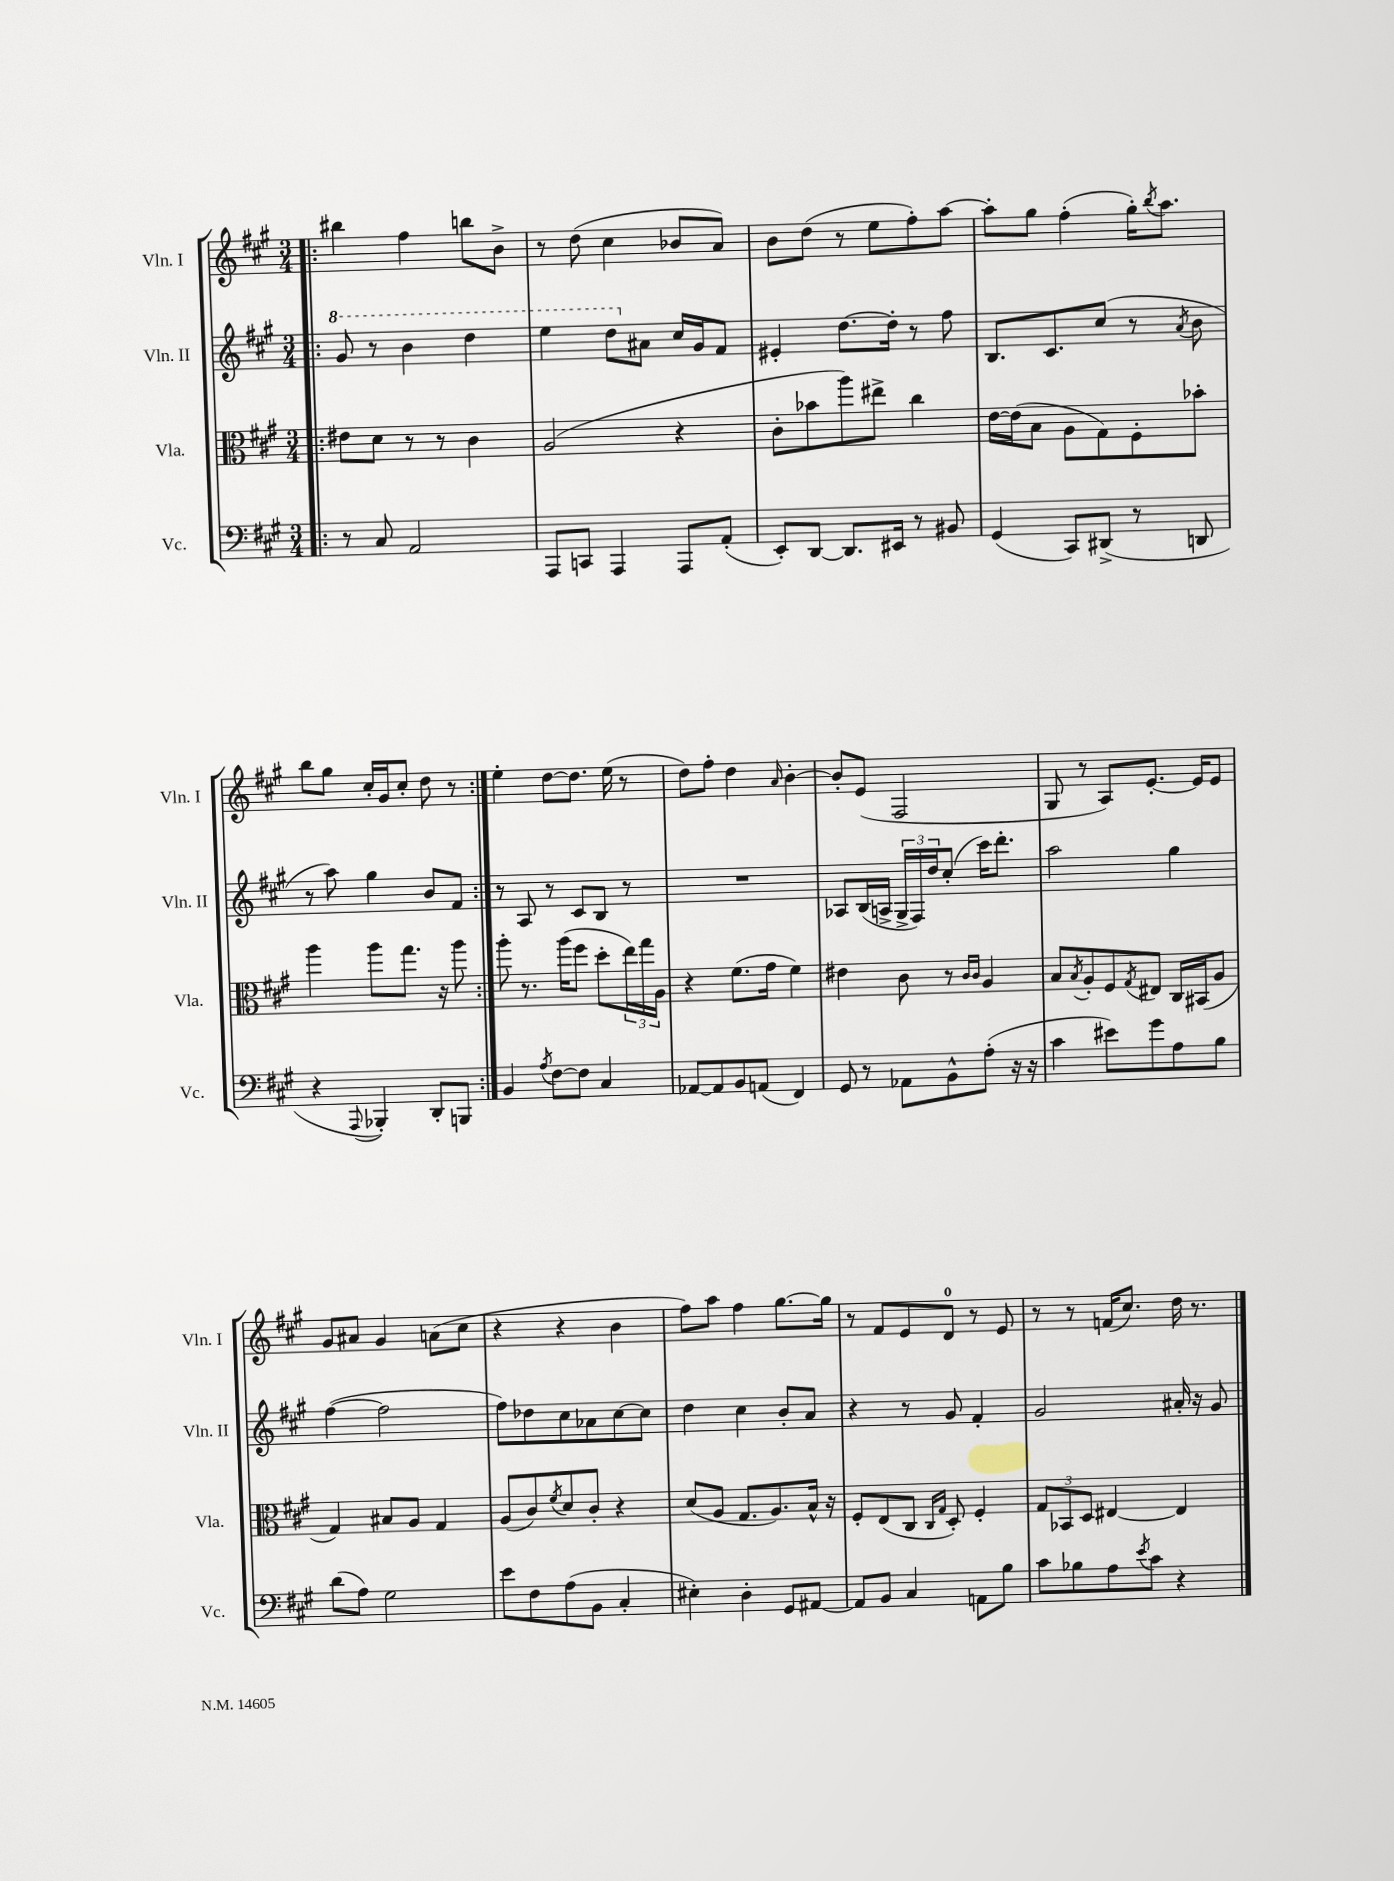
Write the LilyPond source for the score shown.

<<
\new StaffGroup <<
\new Staff = "s0" \with { instrumentName = "Vln. I" shortInstrumentName = "Vln. I" } {
    \clef treble \key a \major \numericTimeSignature \time 3/4
    \repeat volta 2 { \bar ".|:" bis''4 fis''4 b''8 b'8-> |
    r8 d''8( cis''4 bes'8 a'8) |
    b'8 d''8( r8 e''8 fis''8-.) a''8~ |
    a''8-. gis''8 fis''4-.( gis''16-.) \acciaccatura { b''8 } a''8. |
    b''8 gis''8 cis''16-. gis'16 cis''8-. d''8 r8 | }
    e''4-. d''8~ d''8. e''16( r8 |
    d''8) fis''8-. d''4 \grace { a'16 } b'4~-. |
    b'8-. e'8( fis2 |
    gis8 r8 a8) e'8.~-. e'16 e'8 |
    gis'8 ais'8 gis'4 a'8( cis''8 |
    r4 r4 b'4 |
    fis''8) a''8 fis''4 gis''8.~ gis''16 |
    r8 fis'8 e'8 d'8-0 r8 e'8 |
    r8 r8 f'16( cis''8.) d''16 r8. \bar "|." |
}
\new Staff = "s1" \with { instrumentName = "Vln. II" shortInstrumentName = "Vln. II" } {
    \clef treble \key a \major \numericTimeSignature \time 3/4
    \repeat volta 2 { \bar ".|:" \ottava #1 gis''8 r8 b''4 d'''4 |
    e'''4 d'''8 \ottava #0 ais'8 cis''16 gis'16 fis'8 |
    eis'4-. d''8.~ d''16-. r8 fis''8 |
    b8. cis'8. cis''8( r8 \acciaccatura { a'8 } b'8 |
    r8 a''8) gis''4 b'8 fis'8 | }
    r8 a8 r8 cis'8 b8 r8 |
    R2. |
    aes8 b16( a16-> \tuplet 3/2 { gis16-> fis16) d''16 } cis''8-.( cis'''16) d'''8.-. |
    a''2 gis''4 |
    fis''4~( fis''2 |
    fis''8) des''8 cis''8 aes'8 cis''8~ cis''8 |
    d''4 cis''4 b'8-. a'8 |
    r4 r8 gis'8 fis'4-. |
    gis'2 ais'16-. r16 gis'8 \bar "|." |
}
\new Staff = "s2" \with { instrumentName = "Vla." shortInstrumentName = "Vla." } {
    \clef alto \key a \major \numericTimeSignature \time 3/4
    \repeat volta 2 { \bar ".|:" eis'8 d'8 r8 r8 cis'4 |
    a2( r4 |
    cis'8-. bes'8 a''8) eis''8-> cis''4 |
    e'16~ e'16( b8 a8 gis8) fis8-. bes'8-. |
    a''4 a''8 gis''8. r16 a''8 | }
    a''8-. r8. a''16( fis''8 d''8-. \tuplet 3/2 { e''16) gis''16 a16 } |
    r4 fis'8.( gis'16 fis'4) |
    eis'4 cis'8 r8 \grace { cis'16 cis'16 } a4 |
    b8 \acciaccatura { b8 } a8-. fis8 \acciaccatura { gis8 } eis8 cis16 bis,16( a8 |
    gis4) bis8 a8 gis4 |
    a8( cis'8) \acciaccatura { fis'8 } d'8 cis'8-. r4 |
    d'8( a8 gis8. a8.) b16-^ r16 |
    fis8-. e8( cis8 \grace { cis16 gis16 } d8-.) fis4-. |
    \tuplet 3/2 { gis8 bes,8 d8 } eis4~ eis4 \bar "|." |
}
\new Staff = "s3" \with { instrumentName = "Vc." shortInstrumentName = "Vc." } {
    \clef bass \key a \major \numericTimeSignature \time 3/4
    \repeat volta 2 { \bar ".|:" r8 cis8 a,2 |
    a,,8 c,8 a,,4 a,,8 a,8-.( |
    e,8-.) d,8~ d,8. eis,16 r8 bis,8 |
    gis,4( cis,8) dis,8->( r8 d,8 |
    r4 \appoggiatura { a,,8 } bes,,4-.) d,8-. b,,8 | }
    b,4 \acciaccatura { a8 } fis8~ fis8 cis4 |
    aes,8~ aes,8 b,8 a,8( fis,4) |
    gis,8 r8 aes,8 b,8-^ a8-.( r16 r16 |
    cis'4 eis'8) gis'8 a8 b8 |
    d'8( a8) gis2 |
    e'8 fis8 a8( b,8 cis4-. |
    eis4-.) d4-. gis,8 ais,8~ |
    ais,8 b,8 cis4 a,8 b8 |
    cis'8 bes8 a8 \acciaccatura { e'8 } cis'8 r4 \bar "|." |
}
>>
>>
\layout { \context { \Score \remove "Bar_number_engraver" } }
